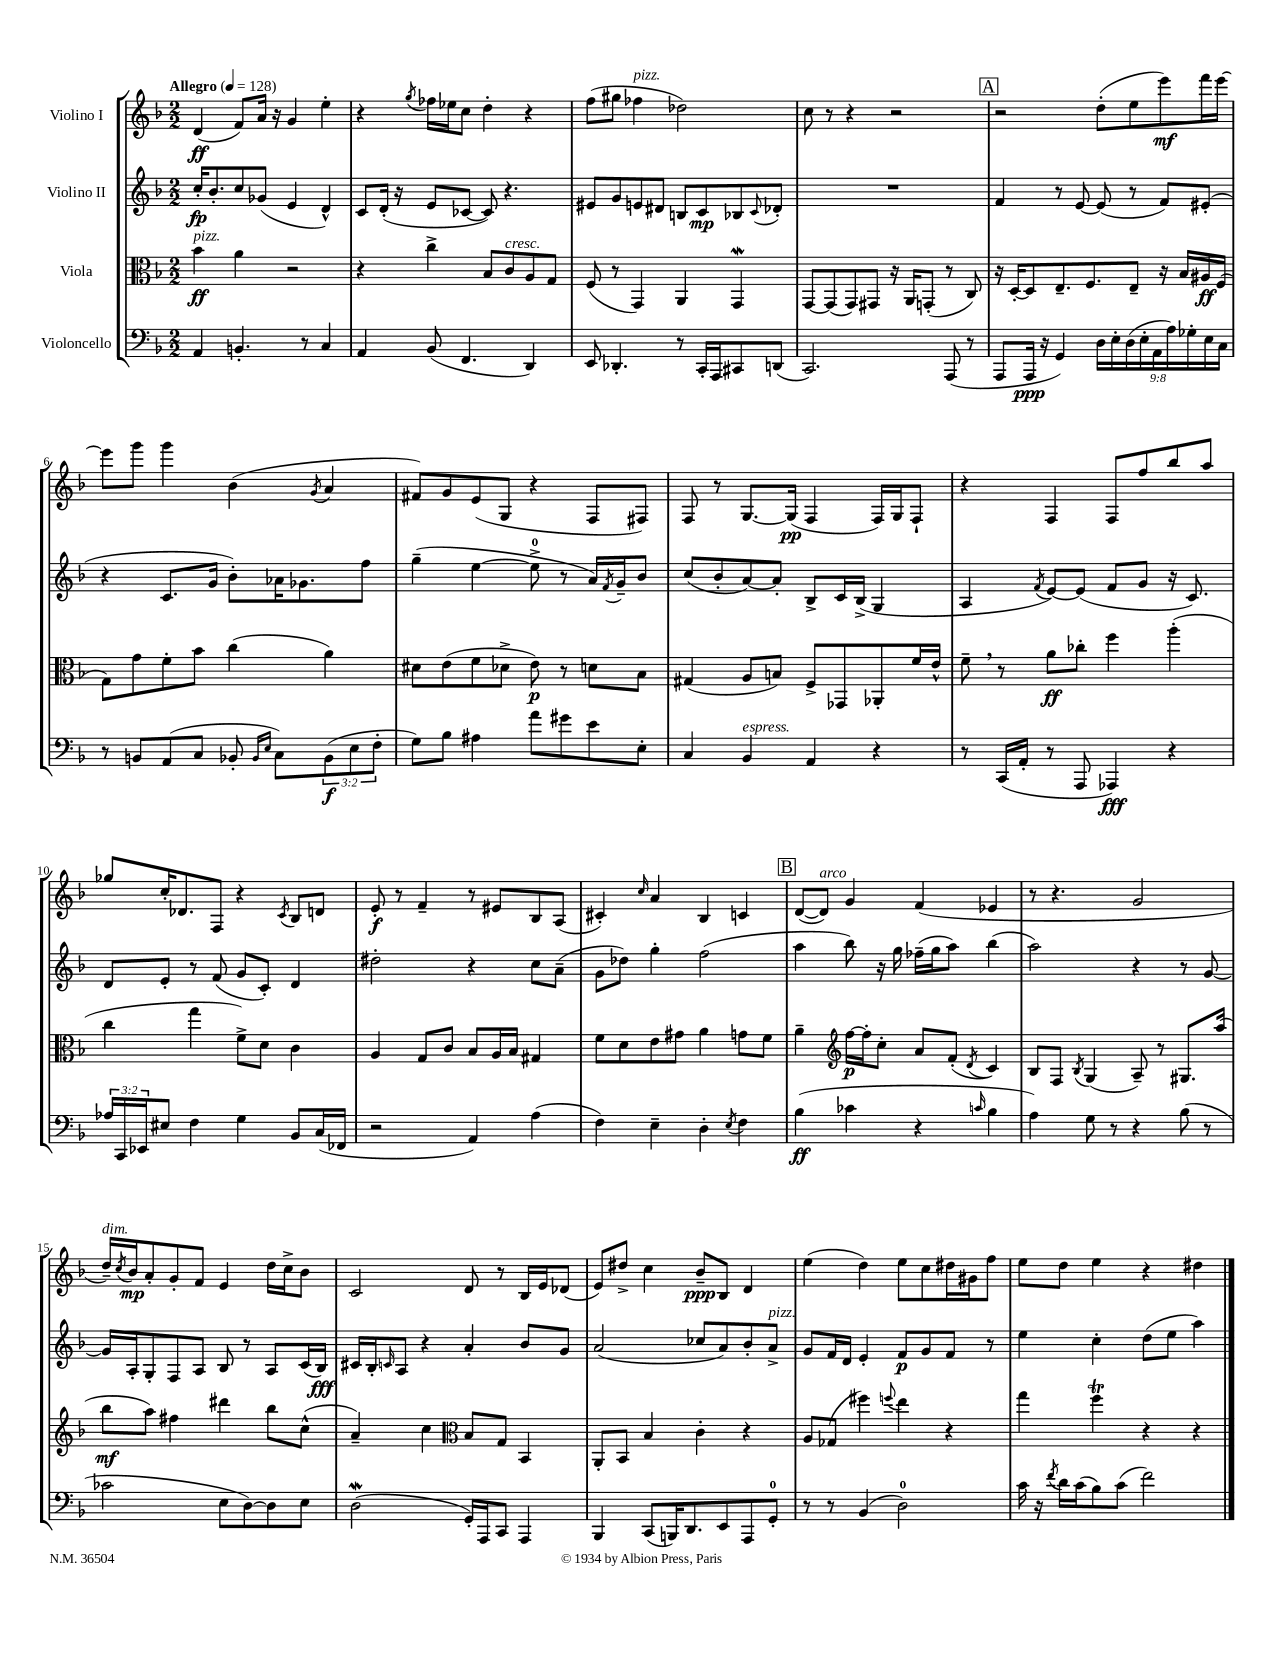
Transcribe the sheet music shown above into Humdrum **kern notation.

**kern	**kern	**kern	**kern
*staff4	*staff3	*staff2	*staff1
*clefF4	*clefC3	*clefG2	*clefG2
*k[b-]	*k[b-]	*k[b-]	*k[b-]
*M2/2	*M2/2	*M2/2	*M2/2
*MM128	*MM128	*MM128	*MM128
4AA	4b-	16cc'	(4d
.	.	8.b-'	.
4.BB'	4a	8cc	8f)
.	.	(8g-	16a
.	.	.	16r
.	2r	4e	4g
8r	.	.	.
4C	.	4d^^)	4ee'
=	=	=	=
4AA	4r	8c	4r
.	.	(16d'	.
.	.	16r	.
.	.	.	8qgg
(8BB-	4cc^	8e	16ff-
.	.	.	16ee-
4.FF	.	[8c-	8cc
.	8B-	8c-])	4dd'
.	8c	4.r	.
4DD)	8A	.	4r
.	8G	.	.
=	=	=	=
8EE	(8F	8e#	(8ff
4.DD-'	8r	8g	8gg#
.	4GG)	8e	4ff-
.	.	8d#	.
8r	4AA	8B	2dd-)
16CC'	.	8c	.
16AAA	.	.	.
8CC#	4GG	8B-	.
.	.	8qqc	.
(8DD	.	8d-'	.
=	=	=	=
2.CC)	[8GG	1r	8cc
.	(8GG]	.	8r
.	8GG)	.	4r
.	8GG#	.	.
.	16r	.	2r
.	16AA	.	.
.	(8GG'	.	.
(8AAA	8r	.	.
8r	8C)	.	.
=	=	=	=
8AAA	16r	4f	2r
.	[16D'	.	.
16AAA	8D]	.	.
16r	.	.	.
4GG)	8.E~	8r	.
.	.	[8e	.
.	8.F	.	.
18D	.	(8e]	(8dd'
18E'	.	.	.
(18D	.	.	.
.	8E~	8r	8ee
18E'	.	.	.
18AA	.	.	.
.	16r	8f)	8eee)
18A)	.	.	.
.	16B-	.	.
18G-'	.	.	.
.	16A#	(8e#'	16fff
18E	.	.	.
.	(16F	.	[16eee
18C	.	.	.
=	=	=	=
8r	8G)	4r	8eee]
8BB	8g	.	8ggg
(8AA	8f'	8.c	4ggg
8C	8b-	.	.
.	.	16g	.
8BB-'	(4cc	8b-')	(4b-
16qqBB-	.	.	.
16qqE	.	.	.
8C)	.	16a-	.
.	.	8.g-	.
.	.	.	8qg
(12BB-	4a)	.	4a
12E	.	.	.
.	.	8ff	.
12F'	.	.	.
=	=	=	=
8G)	8d#	(4gg~	8f#)
8B-	(8e	.	8g
4A#	8f	[4ee	(8e
.	8d-^	.	8G
8a	8e)	8ee^]	4r
8g#	8r	8r	.
8e	8d	16a)	8F
.	.	8qf	.
.	.	16g~	.
8E'	8B-	8b-	8F#)
=	=	=	=
4C	(4G#	(8cc	8F
.	.	8b-'	8r
4BB-	8A	[8a)	[8.G
.	8B)	8a']	.
.	.	.	(16G]
4AA	8F^	8B-^	4F
.	8GG-	16c	.
.	.	(16B-^	.
4r	8AA-'	4G	16F)
.	.	.	16G
.	16f	.	8F`
.	16e^^	.	.
=	=	=	=
8r	8f~	4A	4r
(16CC	8r	.	.
16AA'	.	.	.
.	.	8qf	.
8r	8a	[8e)	4F
8AAA	8cc-'	(8e]	.
4AAA-)	4ff	8f	8F
.	.	8g	8ff
4r	(4aa'	16r	8bb-
.	.	8.c)	.
.	.	.	8aa
=	=	=	=
24A-	4cc	8d	8gg-
24CC	.	.	.
24EE-	.	.	.
8E#	.	8e'	16cc'
.	.	.	8.d-
4F	4gg	8r	.
.	.	(8f	8F
4G	8f^)	8g	4r
.	8d	8c')	.
.	.	.	8qc
8BB-	4c	4d	8B-
(16C	.	.	8d
16FF-	.	.	.
=	=	=	=
2r	4A	2dd#'	8e'
.	.	.	8r
.	8G	.	4f~
.	8c	.	.
4AA)	8B-	4r	8r
.	16A	.	8e#
.	16B-	.	.
(4A	4G#	8cc	8B-
.	.	(8a~	(8A
=	=	=	=
4F)	8f	8g	4c#')
.	8d	8dd-)	.
.	.	.	16qqcc
4E~	8e	4gg'	4a
.	8g#	.	.
4D'	4a	(2ff	4B-
8qE	.	.	.
4F	8g	.	4c
.	8f	.	.
=	=	=	=
(4B-	4a~	4aa	([8d
.	.	.	8d])
*	*clefG2	*	*
4c-	[16ff	8bb-)	4g
.	16ff']	.	.
.	8cc'	16r	.
.	.	16gg	.
4r	8a	(16ff-~	(4f
.	.	16gg	.
.	(8f'	8aa)	.
16qqc	8qd	.	.
4B-	4c)	(4bb-	4e-
=	=	=	=
4A)	8B-	2aa)	8r
.	8F	.	4.r
.	8qB-	.	.
8G	(4G	.	.
8r	.	.	.
4r	8A~)	4r	2g
.	8r	.	.
(8B-	8.G#	8r	.
8r	.	[8g	.
.	(16aa	.	.
=	=	=	=
2c-	8bb-	16g]	16dd~)
.	.	.	8qcc
.	.	16A'	16b-
.	8aa)	8G'	8a'
.	4ff#	8F	8g'
.	.	8A	8f
8E	4ddd#	8B-	4e
[8D)	.	8r	.
8D]	8bb-	8A	16dd
.	.	.	16cc^
8E	(8cc^^	(16c	8b-
.	.	16B-)	.
=	=	=	=
(2D	4a~)	16c#	2c
.	.	16B-'	.
.	.	16qqc	.
.	.	8A	.
.	4cc	4r	.
*	*clefC3	*	*
16GG')	8B-	4a'	8d
16AAA	.	.	.
8CC	8G	.	8r
4AAA	4BB-	8b-	16B-
.	.	.	16e
.	.	8g	(8d-
=	=	=	=
4BBB-	8AA'	(2a	8e)
.	8BB-	.	8dd#^
(8CC	4B-	.	4cc
16BBB)	.	.	.
8.DD	.	.	.
.	4c'	8cc-	8b-~
8EE	.	8a)	8B-
8AAA	4r	8b-'	4d
8GG'	.	8a^	.
=	=	=	=
8r	8A	8g	(4ee
8r	(8G-	16f	.
.	.	16d	.
(4BB-	4ff#)	4e'	4dd)
.	8qqff	.	.
2D)	4ee	8f	8ee
.	.	8g	8cc
.	4r	8f	16dd#
.	.	.	16g#
.	.	8r	8ff
=	=	=	=
16c	4gg	4ee	8ee
16r	.	.	.
8qf	.	.	.
16d	.	.	8dd
(16c	.	.	.
8B-)	4ff	4cc'	4ee
(8c	.	.	.
2f)	4r	(8dd	4r
.	.	8ee	.
.	4r	4aa)	4dd#
==	==	==	==
*-	*-	*-	*-
